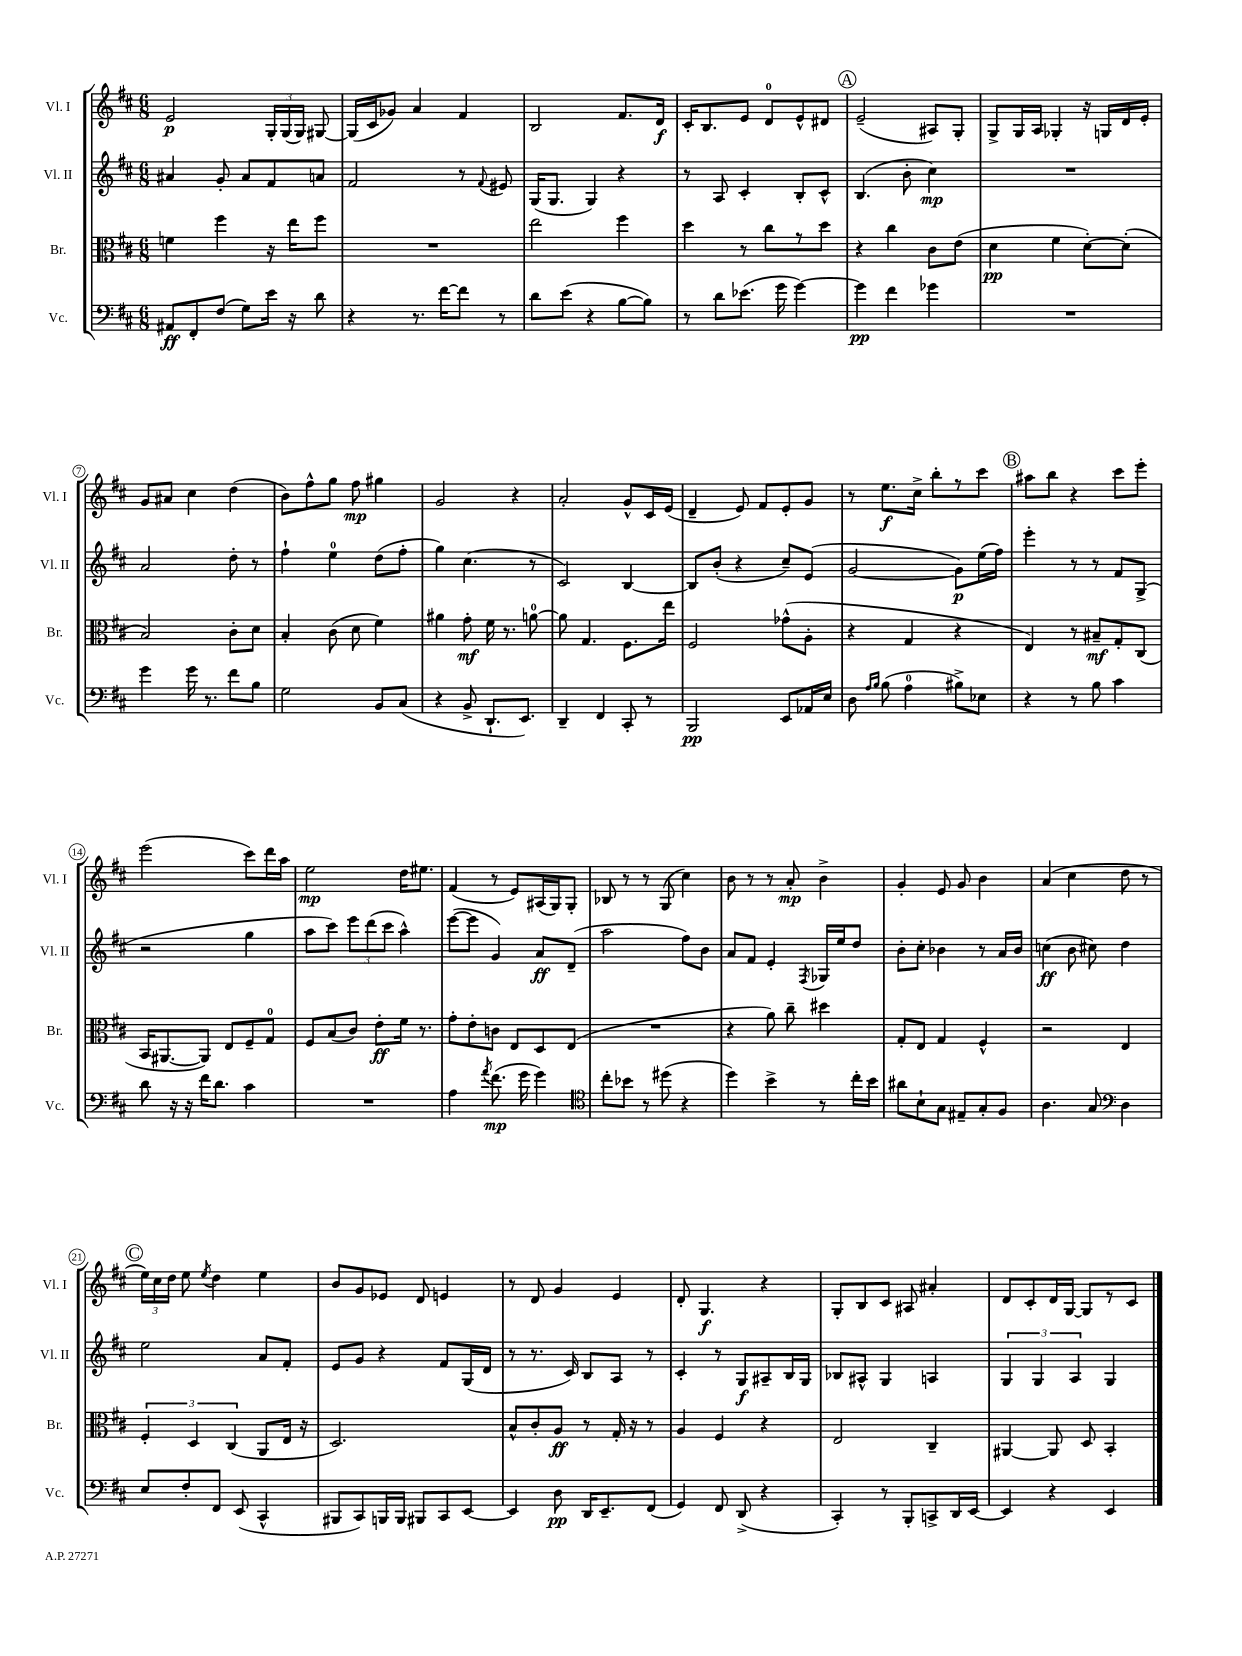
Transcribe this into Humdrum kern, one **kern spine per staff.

**kern	**kern	**kern	**kern
*staff4	*staff3	*staff2	*staff1
*clefF4	*clefC3	*clefG2	*clefG2
*k[f#c#]	*k[f#c#]	*k[f#c#]	*k[f#c#]
*M6/8	*M6/8	*M6/8	*M6/8
8AA#/L	4f\	4a#/	2e/
8FF#'/	.	.	.
(8F#/J	4ff#\	8g'/	.
8G\L)	.	8a#/L	.
16e\Jk	16r	8f#/	24G'/LL
.	.	.	(24G/
16r	16ee\LK	.	.
.	.	.	24G/JJ)
8d\	8ff#\J	8a/J	[8G#/
=	=	=	=
4r	2.r	2f#/	(16G#/]LL
.	.	.	16c#/J
.	.	.	8g-/J)
8.r	.	.	4a/
[16f#\LK	.	.	.
8f#\]J	.	8r	4f#/
.	.	8qqf#/	.
8r	.	8e#/	.
=	=	=	=
8d\L	2ee\	(16G/LK	2B/
.	.	8.G/J	.
(8e\J	.	.	.
4r	.	4G/)	.
[8B\L	4ff#\	4r	8.f#/L
8B\]J)	.	.	.
.	.	.	16d/Jk
=	=	=	=
8r	4dd\	8r	16c#'/LK
.	.	.	8.B/
8d\L	.	8A/	.
(8.e-\J	8r	4c#'/	8e/J
.	8cc#\L	.	8d/L
16g\	.	.	.
[4g\)	8r	8B'/L	8e^^/
.	8dd\J	8c#^^/J	8d#/J
=	=	=	=
4g\]	4r	(4.B/	(2e~/
4f#\	4cc#\	.	.
.	.	8b'\	.
4g-\	8c#\L	4cc#\)	8A#/L)
.	(8e\J	.	8G'/J
=	=	=	=
2.r	4d\	2.r	8G^/L
.	.	.	16G/L
.	.	.	16A/JJ
.	4f#\	.	4G-'/
.	[8d'\L)	.	16r
.	.	.	16G/LL
.	(8d'\]J	.	16d/
.	.	.	16e'/JJ
=	=	=	=
4g\	2B/)	2a/	8g/L
.	.	.	8a#/J
16g\	.	.	4cc#\
8.r	.	.	.
8f#\L	8c#'\L	8dd'\	(4dd\
8B\J	8d\J	8r	.
=	=	=	=
2G\	4B'/	4ff#`\	8b\L)
.	.	.	8ff#^^\
.	(8c#\	4ee\	8gg\J
.	8d\	.	8ff#\
8BB/L	4f#\)	(8dd\L	4gg#\
(8C#/J	.	8ff#'\J	.
=	=	=	=
4r	4a#\	4gg\)	2g/
8BB^/	8g'\	(4.cc#\	.
8.DD`/L	16f#\	.	.
.	8.r	.	.
.	.	.	4r
8.EE/J)	.	.	.
.	[8a\	8r	.
=	=	=	=
4DD~/	8a\]	2c#/)	2a'/
.	4.G/	.	.
4FF#/	.	.	.
8CC#'/	8.F#\L	[4B/	8g^^/L
8r	.	.	16c#/L
.	16ee\Jk	.	(16e/JJ
=	=	=	=
2BBB/	2F#/	8B/]L	4d~/
.	.	(8b'/J	.
.	.	4r	8e/)
.	.	.	8f#/L
8EE/L	(8g-^^\L	8cc#~/L)	8e'/
16AA-/L	8A'\J	(8e/J	8g/J
16E/JJ	.	.	.
=	=	=	=
8D\	4r	[2g/	8r
16qqA/LL	.	.	.
16qqB/JJ	.	.	.
(8B\	.	.	8.ee\L
4A\	4G/	.	.
.	.	.	16cc#^\Jk
.	.	.	8bb'\L
8B#^\L)	4r	8g\]L)	8r
8E-\J	.	(16ee\L	8ccc#\J
.	.	16ff#\JJ)	.
=	=	=	=
4r	4E/)	4eee'\	8aa#\L
.	.	.	8bb\J
8r	8r	8r	4r
8B\	8B#~/L	8r	.
4c#\	8G'/	8f#/L	8ccc#\L
.	(8C#/J	(8G^/J	8eee'\J
=	=	=	=
8d\	16BB/LK	2r	(2eee\
.	[8.AA#/	.	.
16r	.	.	.
16r	.	.	.
16f#\LK	8AA#/]J)	.	.
8.d\J	.	.	.
.	8E/L	.	.
4c#\	8F#~/	4gg\	8ccc#\L)
.	8G/J	.	16ddd\L
.	.	.	16aa\JJ
=	=	=	=
2.r	8F#/L	8aa\L	2ee\
.	(8B/	8ccc#\J)	.
.	8c#/J)	12eee\L	.
.	.	(12ddd\	.
.	8e'\L	.	.
.	.	12ccc#\J	.
.	16f#\Jk	4aa^^\)	16dd\LK
.	8.r	.	8.ee#\J
=	=	=	=
4A\	8g'\L	([8eee\L	(4f#/
.	8e'\	8eee\]J	.
8qa/	.	.	.
(8.f#\	8c\J	4g/)	8r
.	8E/L	.	8e/L)
16g\	.	.	.
4g\)	8D/	8a/L	(16A#/L
.	.	.	16G/J)
.	(8E/J	(8d~/J	8G'/J
=	=	=	=
*clefC4	*	*	*
8cc#'\L	2.r	2aa\	8B-/
8b-\J	.	.	8r
8r	.	.	8r
(8dd#\	.	.	(8G/
4r	.	8ff#\L)	4cc#\)
.	.	8b\J	.
=	=	=	=
4dd\)	4r	8a/L	8b\
.	.	8f#/J	8r
4b^\	8a\)	4e'/	8r
.	8cc#~\	.	8a'/
.	.	8qF#/	.
8r	4dd#\	16G-/LL	4b^\
.	.	16ee/J	.
16cc#'\LL	.	8dd/J	.
16b\JJ	.	.	.
=	=	=	=
8a#\L	8G'/L	8b'\L	4g'/
8B`\	8E/J	8cc#'\J	.
8G\J	4G/	4b-\	8e/
8E#~/L	.	.	8g/
8G'/	4F#^^/	8r	4b\
8F#/J	.	16a/LL	.
.	.	16b-/JJ	.
=	=	=	=
4.A\	2r	(4cc\	(4a/
.	.	8b\	4cc#\
8G/	.	8cc#\)	.
*clefF4	*	*	*
4D\	4E/	4dd\	8dd\
.	.	.	8r
=	=	=	=
8E/L	6F#'/	2ee\	24ee\LL)
.	.	.	24cc#\
.	.	.	24dd\JJ
8F#'/	.	.	8ee\
.	6D/	.	.
.	.	.	8qee/
8FF#/J	.	.	4dd\
.	(6C#/	.	.
(8EE/	.	.	.
4CC#^^/	8AA/L	8a/L	4ee\
.	16E/Jk	8f#'/J	.
.	16r	.	.
=	=	=	=
8BBB#/L	2.D/)	8e/L	8b/L
8CC#/)	.	8g/J	8g/
16BBB/L	.	4r	8e-/J
16BBB/JJ	.	.	.
8BBB#/L	.	.	8d/
8CC#/	.	8f#/L	4e/
[8EE/J	.	(16G/L	.
.	.	16d/JJ	.
=	=	=	=
4EE/]	8B^^/L	8r	8r
.	8c#'/	8.r	8d/
8D\	8A/J	.	4g/
.	.	16c#/)	.
16DD/LK	8r	8B/L	.
8.EE~/	.	.	.
.	16G'/	8A/J	4e/
.	16r	.	.
(8FF#/J	8r	8r	.
=	=	=	=
4GG/)	4A/	4c#'/	8d'/
.	.	.	4.G/
8FF#/	4F#/	8r	.
(8DD^/	.	8G/L	.
4r	4r	8A#~/	4r
.	.	16B/L	.
.	.	16G/JJ	.
=	=	=	=
4CC#'/)	2E/	8B-/L	8G'/L
.	.	8A#^^/J	8B/
8r	.	4G/	8c#/J
8BBB'/L	.	.	8A#/
8CC^/	4C#~/	4A/	4a#'/
16DD/L	.	.	.
[16EE/JJ	.	.	.
=	=	=	=
4EE/]	[4AA#/	6G/	8d/L
.	.	.	8c#'/
.	.	6G/	.
4r	8AA#/]	.	16d/L
.	.	.	[16G/JJ
.	.	6A/	.
.	8D/	.	8G/]L
4EE/	4BB'/	4G/	8r
.	.	.	8c#/J
==	==	==	==
*-	*-	*-	*-
